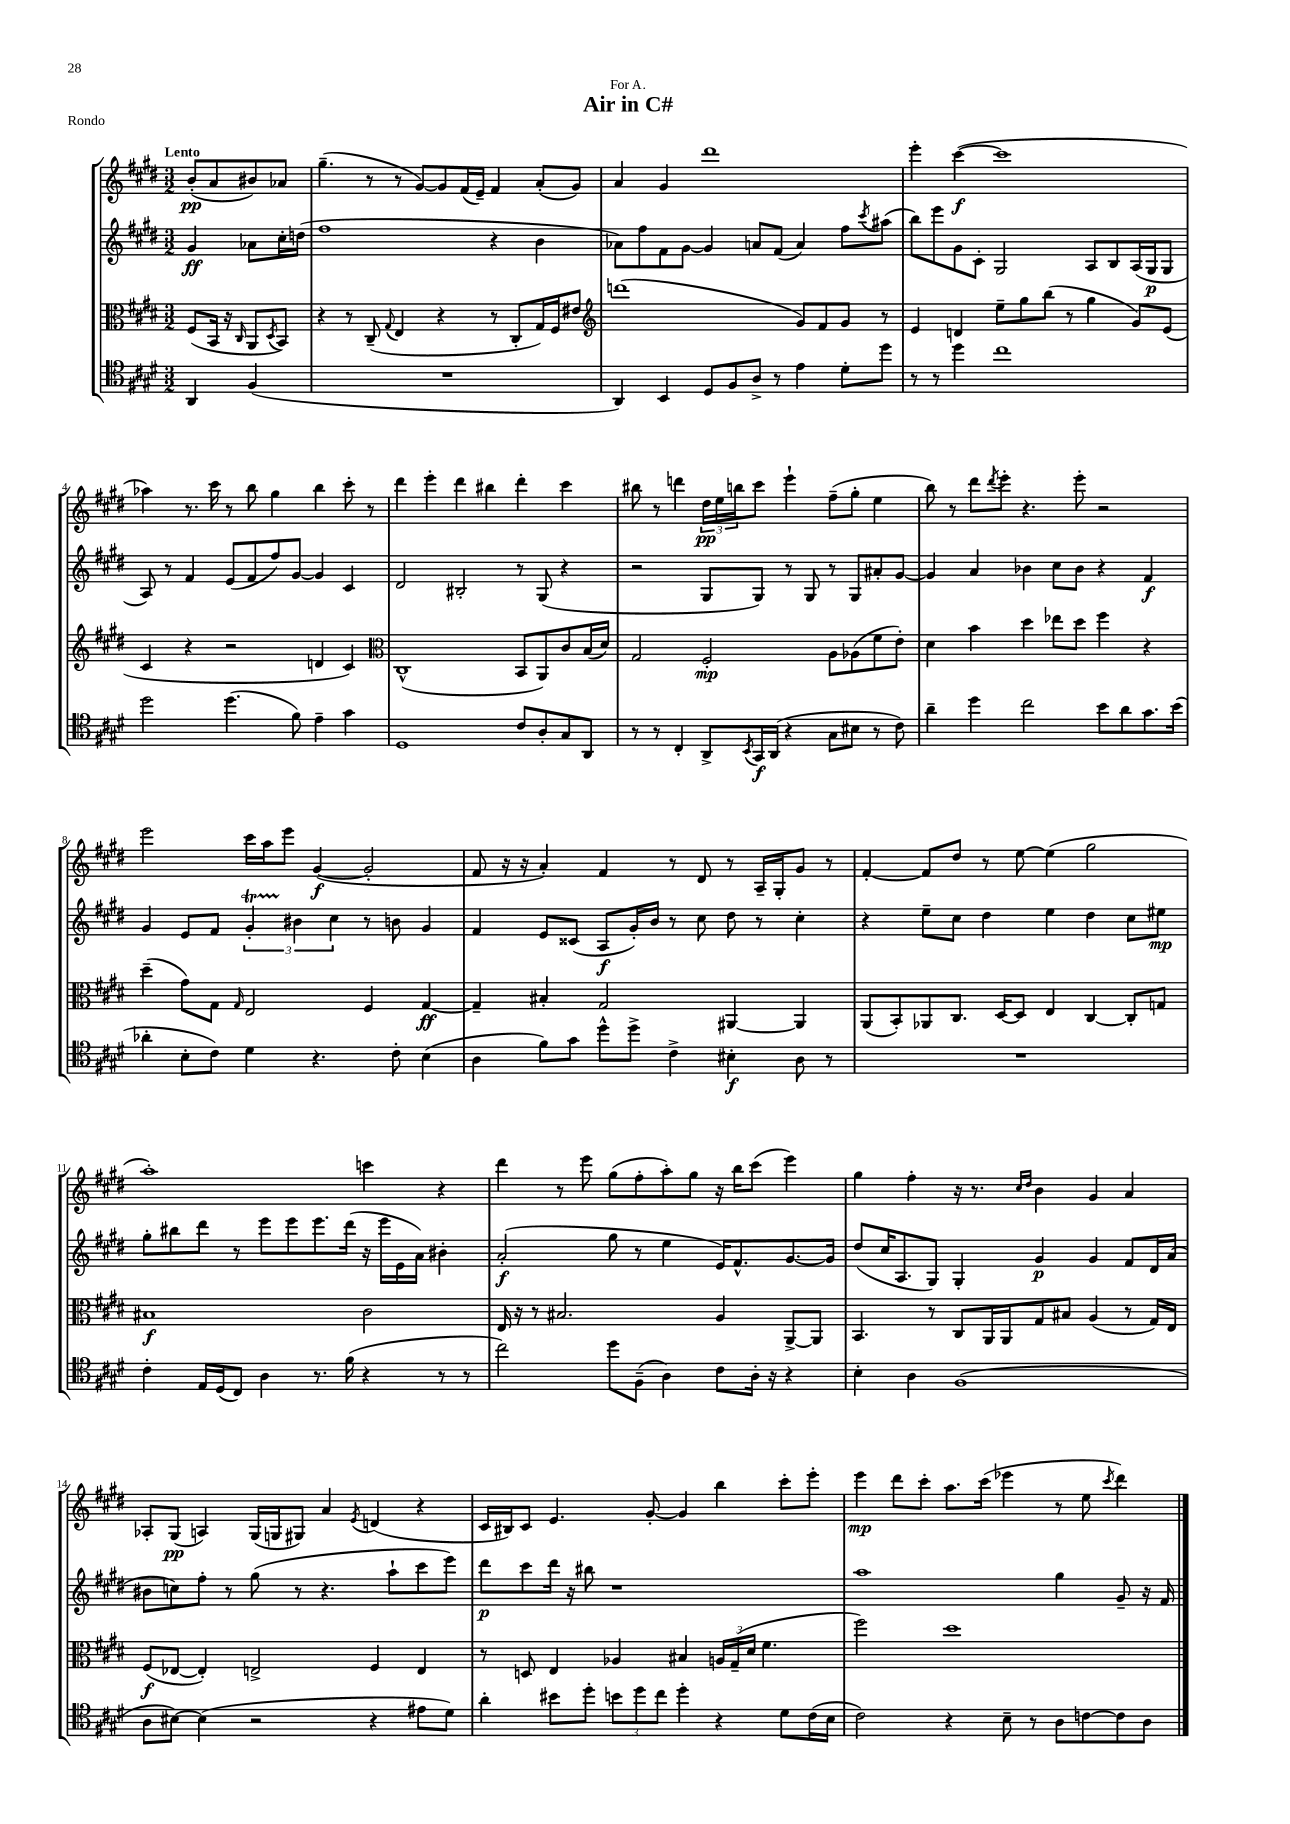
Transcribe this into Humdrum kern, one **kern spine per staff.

**kern	**dynam	**kern	**dynam	**kern	**dynam	**kern	**dynam
*part4	*part4	*part3	*part3	*part2	*part2	*part1	*part1
*staff4	*staff4	*staff3	*staff3	*staff2	*staff2	*staff1	*staff1
*clefC4	*	*clefC3	*	*clefG2	*	*clefG2	*
*k[f#c#g#d#]	*	*k[f#c#g#d#]	*	*k[f#c#g#d#]	*	*k[f#c#g#d#]	*
*M3/2	*	*M3/2	*	*M3/2	*	*M3/2	*
=	=	=	=	=	=	=	=
!	!	!	!	!	!	!LO:TX:a:B:t=Lento	!
4AA/	.	(8F#/L	.	4g#/	ff	(8b'/L	pp
.	.	16BB/Jk	.	.	.	8a/	.
.	.	16r	.	.	.	.	.
.	.	16qqC#/	.	.	.	.	.
(4F#/	.	8AA/L	.	8a-X\L	.	8b#X/)	.
.	.	8qD#/	.	.	.	.	.
.	.	8BB/J)	.	16cc#'\L	.	8a-X/J	.
.	.	.	.	(16ddn\JJ	.	.	.
=1	=1	=1	=1	=1	=1	=1	=1
1.r	.	4r	.	1ff#	.	(4.gg#~\	.
.	.	8r	.	.	.	.	.
.	.	(8C#~/	.	.	.	8r	.
.	.	8qqG#/	.	.	.	.	.
.	.	4E/	.	.	.	8r	.
.	.	.	.	.	.	[8g#/L)	.
.	.	4r	.	.	.	8g#/]	.
.	.	.	.	.	.	(16f#/L	.
.	.	.	.	.	.	16e~/JJ)	.
.	.	8r	.	4r	.	4f#/	.
.	.	8C#'/L	.	.	.	.	.
.	.	16G#/L)	.	4b\	.	(8a'/L	.
.	.	16F#/J	.	.	.	.	.
.	.	8e#X/J	.	.	.	8g#/J)	.
=2	=2	=2	=2	=2	=2	=2	=2
*	*	*clefG2	*	*	*	*	*
4AA/)	.	(1dddn	.	8a-X\L)	.	4a/	.
.	.	.	.	8ff#\	.	.	.
4BB/	.	.	.	8f#\	.	4g#/	.
.	.	.	.	[8g#\J	.	.	.
8D#/L	.	.	.	4g#/]	.	1ddd#	.
8F#/	.	.	.	.	.	.	.
8A^/J	.	.	.	8an/L	.	.	.
8r	.	.	.	(8f#/J	.	.	.
4e\	.	8g#/L)	.	4a/)	.	.	.
.	.	8f#/	.	.	.	.	.
8d#'\L	.	8g#/J	.	8ff#\L	.	.	.
.	.	.	.	8qccc#/	.	.	.
8dd#\J	.	8r	.	(8aa#X\J	.	.	.
=3	=3	=3	=3	=3	=3	=3	=3
8r	.	4e/	.	8bb\L)	.	4eee'\	.
8r	.	.	.	8eee\	.	.	.
4dd#\	.	4dn/	.	8g#\	.	([4ccc#\	f
.	.	.	.	8c#'\J	.	.	.
1cc#	.	8ee~\L	.	2G#/	.	1ccc#]	.
.	.	8gg#\	.	.	.	.	.
.	.	(8bb\J	.	.	.	.	.
.	.	8r	.	.	.	.	.
.	.	4gg#\	.	8A/L	.	.	.
.	.	.	.	8B/	.	.	.
.	.	8g#/L)	.	(16A/L	.	.	.
.	.	.	.	16G#/J	p	.	.
.	.	(8e/J	.	8G#/J	.	.	.
!!LO:LB:g=z
=4	=4	=4	=4	=4	=4	=4	=4
2dd#\	.	4c#/	.	8A/)	.	4aa-X\)	.
.	.	.	.	8r	.	.	.
.	.	4r	.	4f#/	.	8.r	.
.	.	.	.	.	.	16ccc#\	.
(4.dd#\	.	2r	.	(8e/L	.	8r	.
.	.	.	.	8f#/	.	8bb\	.
.	.	.	.	8ff#/)	.	4gg#\	.
8f#\)	.	.	.	[8g#/J	.	.	.
4e~\	.	4dn/	.	4g#/]	.	4bb\	.
4g#\	.	4c#/)	.	4c#/	.	8ccc#'\	.
.	.	.	.	.	.	8r	.
=5	=5	=5	=5	=5	=5	=5	=5
*	*	*clefC3	*	*	*	*	*
1D#	.	(1C#^^	.	2d#/	.	4ddd#\	.
.	.	.	.	.	.	4eee'\	.
.	.	.	.	2B#X'/	.	4ddd#\	.
.	.	.	.	.	.	4bb#X\	.
8c#/L	.	8BB/L	.	8r	.	4ddd#'\	.
8A'/	.	8AA/)	.	(8G#/	.	.	.
8G#/	.	8c#/	.	4r	.	4ccc#\	.
8AA/J	.	(16B/L	.	.	.	.	.
.	.	16d#/JJ)	.	.	.	.	.
=6	=6	=6	=6	=6	=6	=6	=6
8r	.	2G#/	.	2r	.	8bb#X\	.
8r	.	.	.	.	.	8r	.
4C#'/	.	.	.	.	.	4dddn\	.
8AA^/L	.	2F#'/	mp	8G#/L	.	24dd#\LL	pp
.	.	.	.	.	.	24ee\	.
.	.	.	.	.	.	24bbn\J	.
8qBB/	.	.	.	.	.	.	.
16GG#/L	f	.	.	8G#/J)	.	8ccc#\J	.
(16AA/JJ	.	.	.	.	.	.	.
4r	.	.	.	8r	.	4eee`\	.
.	.	.	.	8G#/	.	.	.
8G#\L	.	8A\L	.	8r	.	(8ff#~\L	.
8B#X\J	.	(8A-X\	.	8G#/L	.	8gg#'\J	.
8r	.	8f#\	.	8a#X'/	.	4ee\	.
8c#\)	.	8e'\J)	.	[8g#/J	.	.	.
=7	=7	=7	=7	=7	=7	=7	=7
4a~\	.	4d#\	.	4g#/]	.	8bb\)	.
.	.	.	.	.	.	8r	.
4dd#\	.	4b\	.	4a/	.	8ddd#\L	.
.	.	.	.	.	.	8qddd#/	.
.	.	.	.	.	.	8eee'\J	.
2cc#\	.	4dd#\	.	4b-X\	.	4.r	.
.	.	8ee-X\L	.	8cc#\L	.	.	.
.	.	8dd#\J	.	8b-\J	.	8eee'\	.
8b\L	.	4ff#\	.	4r	.	2r	.
8a\	.	.	.	.	.	.	.
8.g#\	.	4r	.	4f#/	f	.	.
(16b\Jk	.	.	.	.	.	.	.
!!LO:LB:g=z
=8	=8	=8	=8	=8	=8	=8	=8
4a-X'\	.	(4dd#~\	.	4g#/	.	2eee\	.
8B'\L	.	8g#\L)	.	8e/L	.	.	.
8c#\J)	.	8G#\J	.	8f#/J	.	.	.
.	.	16qqG#/	.	.	.	.	.
4d#\	.	2E/	.	6g#t'/	.	16ccc#\LL	.
.	.	.	.	.	.	16aa\J	.
.	.	.	.	.	.	8eee\J	.
.	.	.	.	6b#X\	.	.	.
4.r	.	.	.	.	.	([4g#/	f
.	.	.	.	6cc#\	.	.	.
.	.	4F#/	.	8r	.	2g#'/]	.
8c#'\	.	.	.	8bn\	.	.	.
(4B\	.	[4G#/	ff	4g#/	.	.	.
=9	=9	=9	=9	=9	=9	=9	=9
4A\	.	4G#~/]	.	4f#/	.	8f#/	.
.	.	.	.	.	.	16r	.
.	.	.	.	.	.	16r	.
8f#\L)	.	4B#X'/	.	8e/L	.	4a'/)	.
8g#\J	.	.	.	(8c##X/J	.	.	.
8dd#^^\L	.	2G#/	.	8A/L	f	4f#/	.
8dd#^\J	.	.	.	16g#'/L)	.	.	.
.	.	.	.	16b/JJ	.	.	.
4c#^\	.	.	.	8r	.	8r	.
.	.	.	.	8cc#\	.	8d#/	.
4B#X'\	f	[4AA#X/	.	8dd#\	.	8r	.
.	.	.	.	8r	.	16A~/LL	.
.	.	.	.	.	.	16G#'/J	.
8A\	.	4AA#/]	.	4cc#'\	.	8g#/J	.
8r	.	.	.	.	.	8r	.
=10	=10	=10	=10	=10	=10	=10	=10
1.r	.	(8AA/L	.	4r	.	[4f#'/	.
.	.	8BB'/)	.	.	.	.	.
.	.	8AA-X/	.	8ee~\L	.	8f#/L]	.
.	.	8.C#/J	.	8cc#\J	.	8dd#/J	.
.	.	.	.	4dd#\	.	8r	.
.	.	[16D#/KL	.	.	.	.	.
.	.	8D#/J]	.	.	.	[8ee\	.
.	.	4E/	.	4ee\	.	(4ee\]	.
.	.	[4C#/	.	4dd#\	.	2gg#\	.
.	.	8C#'/L]	.	8cc#\L	.	.	.
.	.	8Gn/J	.	8ee#X\J	mp	.	.
!!LO:LB:g=z
=11	=11	=11	=11	=11	=11	=11	=11
4c#'\	.	1B#X	f	8gg#'\L	.	1aa')	.
.	.	.	.	8bb#X\	.	.	.
16E/LL	.	.	.	8ddd#\J	.	.	.
(16D#/J	.	.	.	.	.	.	.
8C#/J)	.	.	.	8r	.	.	.
4A\	.	.	.	8eee\L	.	.	.
.	.	.	.	8eee\	.	.	.
8.r	.	.	.	8.eee\	.	.	.
(16f#\	.	.	.	(16ddd#\Jk	.	.	.
4r	.	2c#\	.	16r	.	4cccn\	.
.	.	.	.	16eee\LL	.	.	.
.	.	.	.	16e\	.	.	.
.	.	.	.	16a\JJ)	.	.	.
8r	.	.	.	4b#X'\	.	4r	.
8r	.	.	.	.	.	.	.
=12	=12	=12	=12	=12	=12	=12	=12
2cc#\)	.	16E/	.	(2a'/	f	4ddd#\	.
.	.	16r	.	.	.	.	.
.	.	8r	.	.	.	.	.
.	.	2.B#X/	.	.	.	8r	.
.	.	.	.	.	.	8eee\	.
8dd#\L	.	.	.	8gg#\	.	(8gg#\L	.
(8F#~\J	.	.	.	8r	.	8ff#'\	.
4A\)	.	.	.	4ee\	.	8aa'\)	.
.	.	.	.	.	.	8gg#\J	.
8c#\L	.	4A/	.	16e/KL)	.	16r	.
.	.	.	.	8.f#^^/	.	16bb\KL	.
16A'\Jk	.	.	.	.	.	(8ccc#\J	.
16r	.	.	.	.	.	.	.
4r	.	[8AA^/L	.	[8.g#/	.	4eee\)	.
.	.	8AA/J]	.	.	.	.	.
.	.	.	.	16g#/Jk]	.	.	.
=13	=13	=13	=13	=13	=13	=13	=13
4B'\	.	4.BB/	.	(8dd#/L	.	4gg#\	.
.	.	.	.	16cc#/K	.	.	.
.	.	.	.	8.A/	.	.	.
4A\	.	.	.	.	.	4ff#'\	.
.	.	8r	.	8G#/J)	.	.	.
(1F#	.	8C#/L	.	4G#'/	.	16r	.
.	.	.	.	.	.	8.r	.
.	.	16AA/L	.	.	.	.	.
.	.	16AA/J	.	.	.	.	.
.	.	.	.	.	.	16qqcc#/LL	.
.	.	.	.	.	.	16qqdd#/JJ	.
.	.	8G#/	.	4g#/	p	4b\	.
.	.	8B#X/J	.	.	.	.	.
.	.	(4A/	.	4g#/	.	4g#/	.
.	.	8r	.	8f#/L	.	4a/	.
.	.	16G#/LL)	.	16d#/L	.	.	.
.	.	16E/JJ	.	(16a/JJ	.	.	.
!!LO:LB:g=z
=14	=14	=14	=14	=14	=14	=14	=14
8A\L	.	(8F#/L	f	8b#X\L	.	8A-X'/L	.
[8B#X\J)	.	[8E-X/J	.	8ccn\)	.	(8G#/J	pp
(4B#\]	.	4E-'/])	.	8ff#'\J	.	4An/)	.
.	.	.	.	8r	.	.	.
2r	.	2En^/	.	(8gg#\	.	(16G#/LL	.
.	.	.	.	.	.	16Gn/J	.
.	.	.	.	8r	.	8G#X/J)	.
.	.	.	.	4.r	.	4a/	.
.	.	.	.	.	.	8qe/	.
4r	.	4F#/	.	.	.	(4dn/	.
.	.	.	.	8aa`\L	.	.	.
8e#X\L	.	4E/	.	8ccc#\	.	4r	.
8d#\J)	.	.	.	8eee\J)	.	.	.
=15	=15	=15	=15	=15	=15	=15	=15
4a'\	.	8r	.	8ddd#\L	p	16c#/LL	.
.	.	.	.	.	.	16B#X/J)	.
.	.	8Dn/	.	8ccc#\	.	8c#/J	.
8b#X\L	.	4E/	.	16ddd#\Jk	.	4.e/	.
.	.	.	.	16r	.	.	.
8dd#'\J	.	.	.	8bb#X\	.	.	.
12bn\L	.	4A-X/	.	1r	.	.	.
12dd#\	.	.	.	.	.	.	.
.	.	.	.	.	.	[8g#'/	.
12cc#\J	.	.	.	.	.	.	.
4dd#'\	.	4B#X/	.	.	.	4g#/]	.
4r	.	24An/LL	.	.	.	4bb\	.
.	.	(24G#~/	.	.	.	.	.
.	.	24d#/JJ	.	.	.	.	.
.	.	4.f#\	.	.	.	.	.
8d#\L	.	.	.	.	.	8ccc#'\L	.
(16c#\L	.	.	.	.	.	8eee'\J	.
16B\JJ	.	.	.	.	.	.	.
=16	=16	=16	=16	=16	=16	=16	=16
2c#\)	.	2ff#\)	.	1aa	.	4eee\	mp
.	.	.	.	.	.	8ddd#\L	.
.	.	.	.	.	.	8ccc#'\J	.
4r	.	1dd#	.	.	.	8.aa\L	.
.	.	.	.	.	.	(16ccc#\Jk	.
8B~\	.	.	.	.	.	4eee-X\	.
8r	.	.	.	.	.	.	.
8A\L	.	.	.	4gg#\	.	8r	.
[8cn\	.	.	.	.	.	8ee\	.
.	.	.	.	.	.	8qccc#/	.
8c\]	.	.	.	8g#~/	.	4ddd#\)	.
8A\J	.	.	.	16r	.	.	.
.	.	.	.	16f#/	.	.	.
==	==	==	==	==	==	==	==
*-	*-	*-	*-	*-	*-	*-	*-
